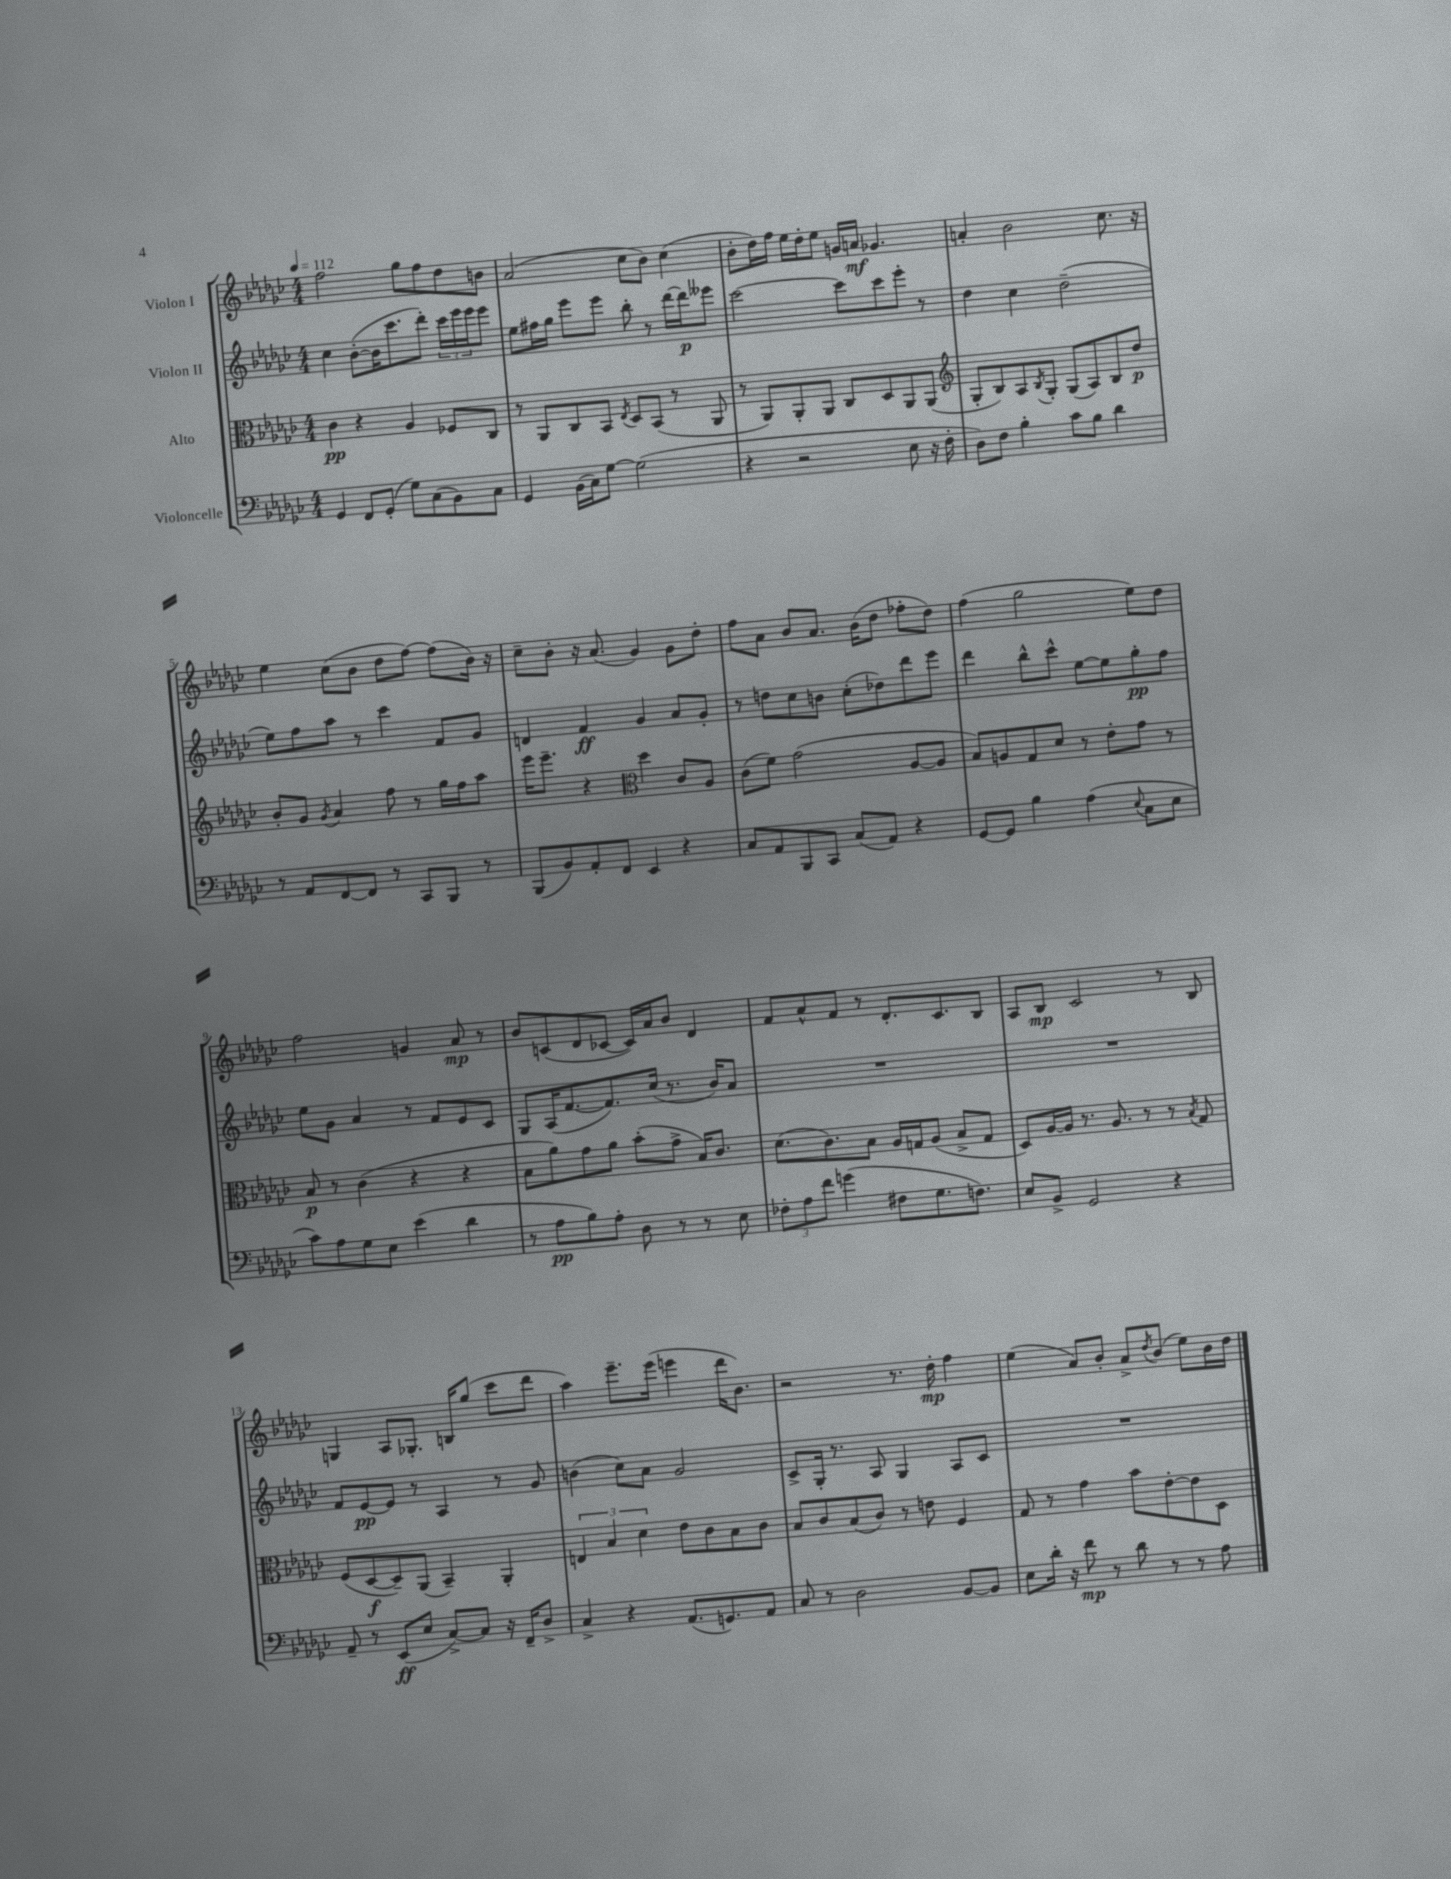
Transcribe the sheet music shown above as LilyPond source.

<<
\new StaffGroup <<
\new Staff = "s0" \with { instrumentName = "Violon I" } {
    \clef treble \key ges \major \numericTimeSignature \time 4/4 \tempo 4 = 112
    f''2 ges''8 f''8 des''8 b'8 |
    aes'2( ces''8 bes'8) ces''4( |
    bes'8-. des''16) f''16 ees''16 des''16-. ees''8 g'16 a'16\mf ges'4. |
    a'4-. bes'2 ces''8. r16 |
    ees''4 ces''8( bes'8 des''8 f''8~) f''8( bes'16) r16 |
    ces''8-- bes'8-. r16 aes'8.( ges'4) ges'8 des''8-. |
    f''8 aes'8 bes'8 aes'8. bes'16( des''8 fes''8-. des''8) |
    f''4( ges''2 ees''8) des''8 |
    f''2 g'4 aes'8\mp r8 |
    bes'8 c'8( des'8 ces'8~ ces'16) aes'16 bes'8 des'4 |
    f'8 aes'8-^ f'8 r8 des'8.-. ces'8. bes8 |
    aes8 bes8\mp ces'2 r8 bes8 |
    g4 aes8 ges8.-. b16 ges''8( ces'''8 des'''8 |
    aes''4) ees'''8.-- ees'''16( e'''4 des'''16 bes'8.) |
    r2 r8. des''16-.\mp f''4 |
    ees''4( aes'8) bes'8-. aes'8-> \acciaccatura { des''8 } bes'8( ees''8) bes'16 des''16 \bar "|." |
}
\new Staff = "s1" \with { instrumentName = "Violon II" } {
    \clef treble \key ges \major \numericTimeSignature \time 4/4
    ces''4 bes'8~-.( bes'16 ces'''8. des'''8-.) \tuplet 3/2 { ces'''16 ees'''16 ees'''16 } ees'''8 |
    ees''8 fis''16 ges''16 ees'''8 ees'''8 bes''8-. r8 des'''16~ des'''16\p eeses'''8 |
    ces'''2~ ces'''8 ces'''8 ees'''8-. r8 |
    des''4 ces''4 des''2--( |
    ees''8) f''8 aes''8 r8 ces'''4 f'8 ges'8 |
    d'4 f'4\ff ges'4 aes'8 ges'8-. |
    r8 d''8 ces''8 b'8 ces''8-.( des''8) des'''8 ees'''8 |
    des'''4 bes''8-^ ces'''8-^ ees''8~ ees''8 ges''8-.\pp f''8 |
    ees''8 ges'8 aes'4 r8 f'8 ees'8 ces'8 |
    ges8 aes16( f'8.~ f'8.) ces''16( r8. bes'16) aes'8 |
    R1 |
    R1 |
    f'8 ees'8~\pp ees'8 r8 aes4 r8 ges'8 |
    b'4( ces''8) aes'8 ges'2 |
    ces'8-> ges16-. r8. aes8 ges4 aes8 ces'8 |
    R1 \bar "|." |
}
\new Staff = "s2" \with { instrumentName = "Alto" } {
    \clef alto \key ges \major \numericTimeSignature \time 4/4
    ces'4\pp r4 aes4 fes8 ces8 |
    r8 aes,8 ces8 bes,8 \acciaccatura { ees8 } des8 bes,8( r8 aes,8 |
    r8 aes,8) aes,8-. aes,8 ces8 des8 aes,8 aes,8( |
    \clef treble ges8-. bes8) aes8 \acciaccatura { bes8 } ges8-. ges8( aes8) bes8 des''8\p |
    bes'8-. ges'8 \acciaccatura { ges'8 } aes'4 f''8 r8 ges''16 f''16 aes''8 |
    ees'''16 ees'''8.-- r4 \clef alto des''4 ces'8 aes8 |
    ces'8( f'8) ges'2( aes8~ aes8 |
    bes8) a8 ges8 des'8 r8 ees'8-. ges'8 r8 |
    bes8\p r8 ces'4( r4 r4 |
    bes8 aes'8) ges'8 aes'8 bes'8-.( ges'8-> bes16) ces'8. |
    des'8.( ces'8.) bes8 aes16 g16 aes8( bes8-> g8 |
    des8) aes16~ aes16 r8. aes8. r8 r8 \acciaccatura { bes8 } ges8 |
    f8( des8~\f des8--) aes,8( bes,4--) aes,4-. |
    \tuplet 3/2 { e4 bes4 des'4 } ees'8 ces'8 bes8 ces'8 |
    bes8 ces'8 bes8( ces'8) r8 e'8 f4 |
    ges8 r8 ges'4 bes'8 ees'8~-. ees'8 des8 \bar "|." |
}
\new Staff = "s3" \with { instrumentName = "Violoncelle" } {
    \clef bass \key ges \major \numericTimeSignature \time 4/4
    ges,4 f,8 ges,8-.( ges8) ces8( bes,8) ces8 |
    ges,4 bes,16( ces16) ges8~ ges2( |
    r4 r2 ees8 r16 f16-. |
    des8) f8 bes4-. ces'8 bes8 des'4 |
    r8 aes,8 f,8~ f,8 r8 ces,8 bes,,8 r8 |
    bes,,8( bes,8) aes,8-. f,8 ees,4 r4 |
    ces8 aes,8 bes,,8 ces,8 ces8( aes,8) r4 |
    ges,8~ ges,8 bes4 aes4( \appoggiatura { ees8 } ces8 ees8 |
    ces'8) aes8 ges8 ees8 ees'4( des'4 |
    r8 aes8\pp bes8) aes8-. des8 r8 r8 ees8 |
    \tuplet 3/2 { fes8-. aes8 f'8 } g'4( fis8 ges8. f8.) |
    ees8 bes,8-> ges,2 r4 |
    aes,8-- r8 ees,8\ff( ees8 ces8~->) ces8 r16 f,16-- des8-> |
    ces4-> r4 aes,8.( g,8.) aes,8 |
    ces8 r8 des2 bes,8~ bes,8 |
    ees8 des'16-. r16 f'8\mp r8 des'8 r8 r8 aes8 \bar "|." |
}
>>
>>
